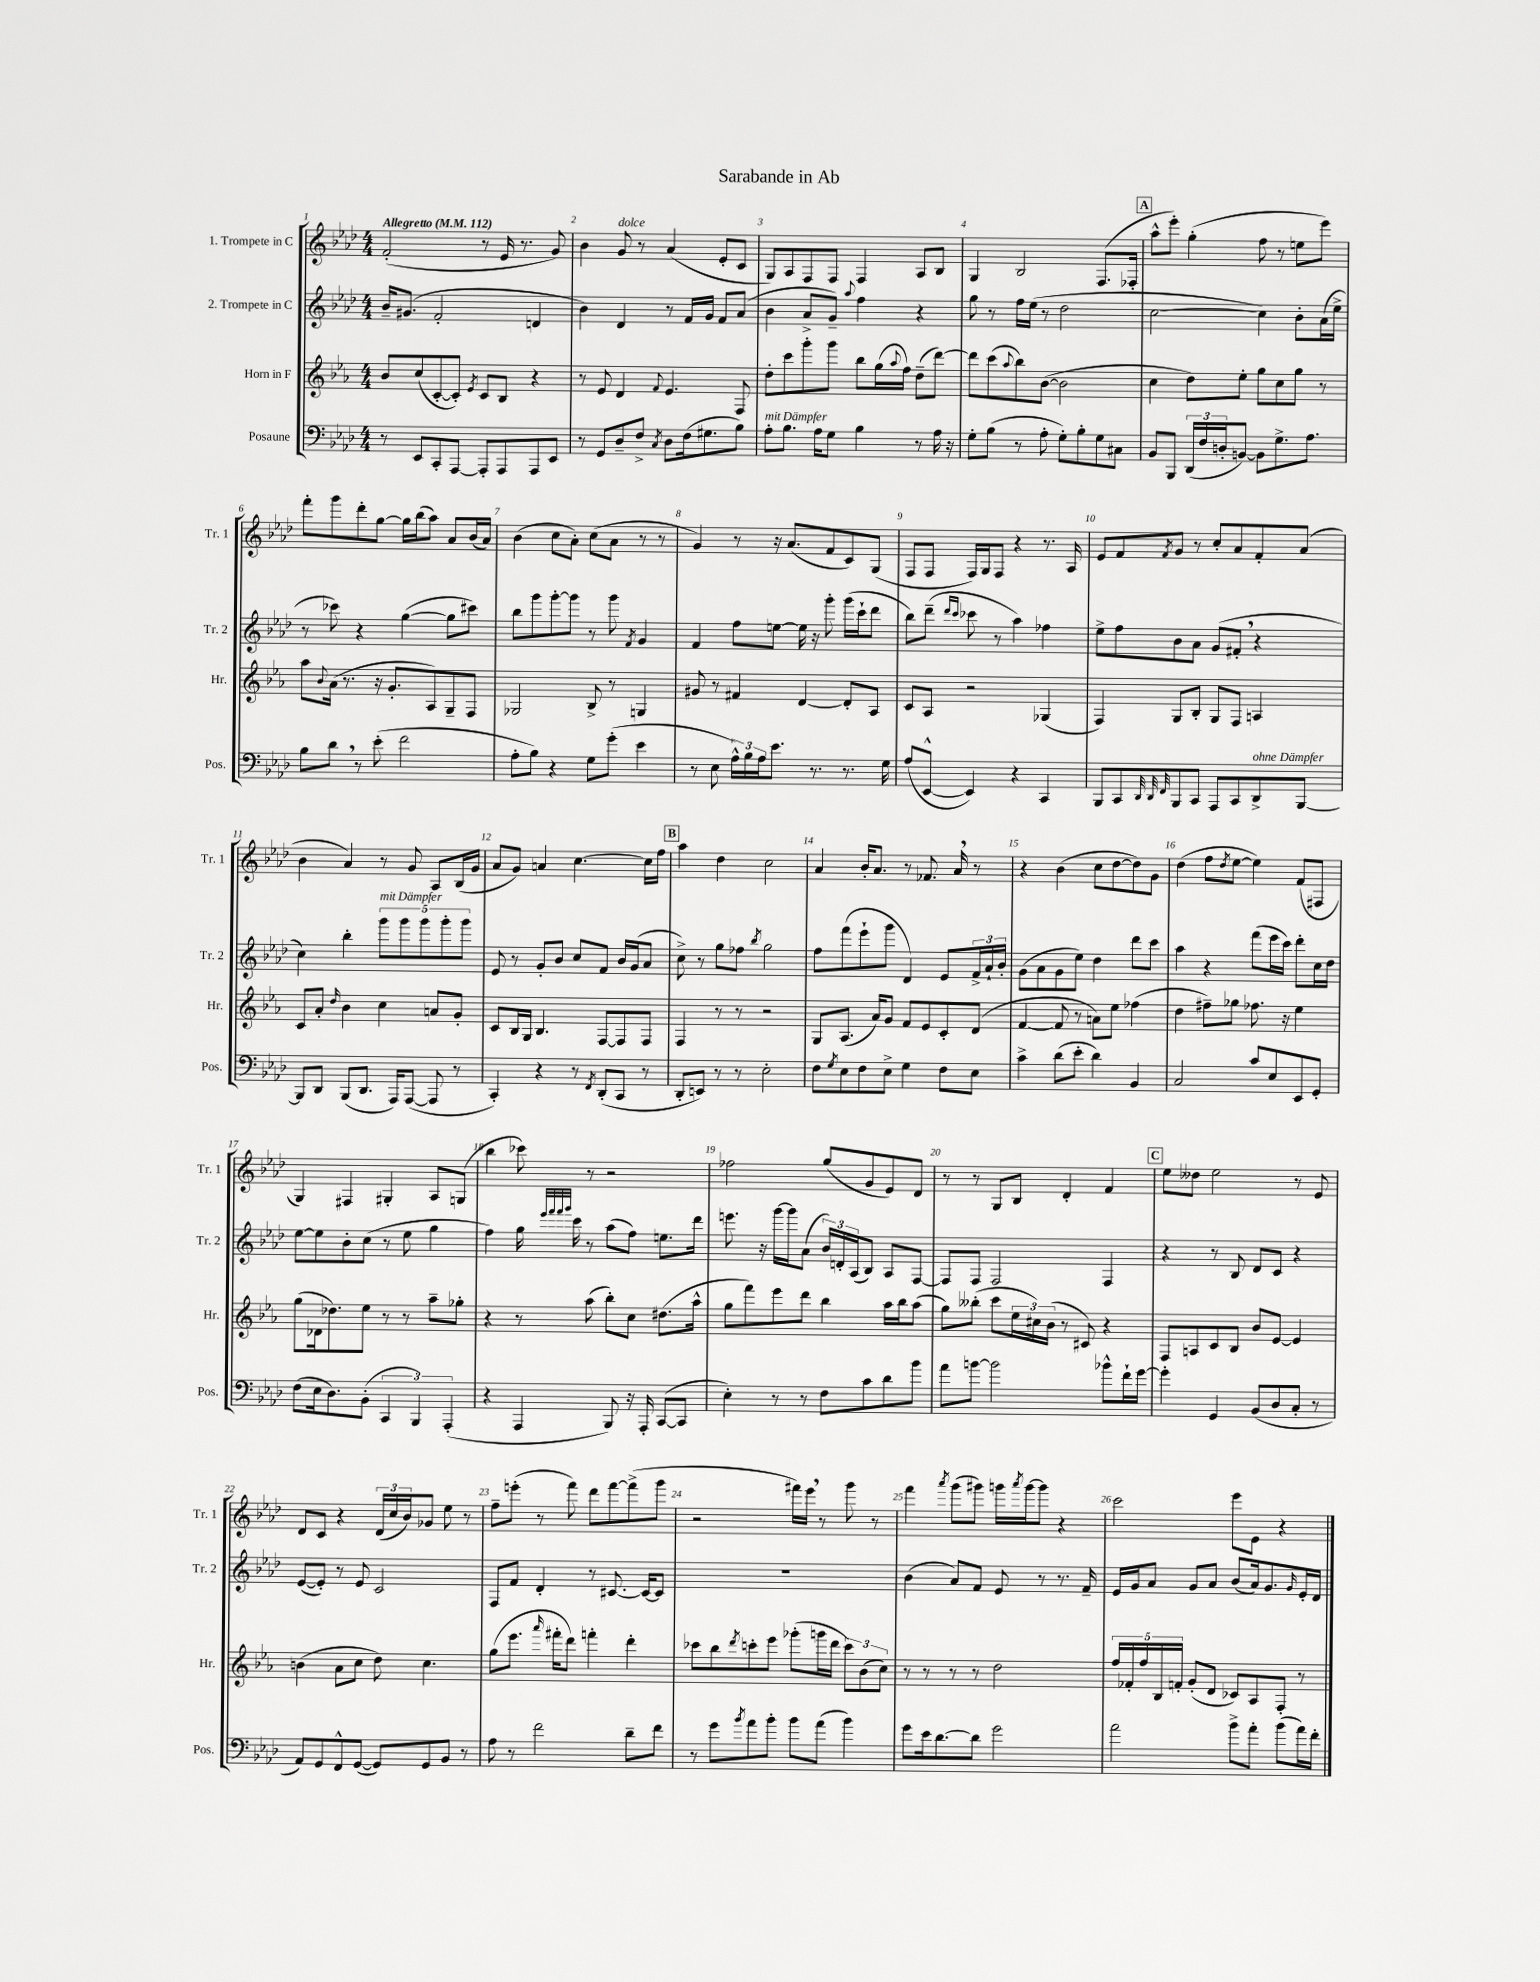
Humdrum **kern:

**kern	**kern	**kern	**kern
*part4	*part3	*part2	*part1
*staff4	*staff3	*staff2	*staff1
*I"Posaune	*I"Horn in F	*I"2. Trompete in C	*I"1. Trompete in C
*I'Pos.	*I'Hr.	*I'Tr. 2	*I'Tr. 1
*clefF4	*clefG2	*clefG2	*clefG2
*k[b-e-a-d-]	*k[b-e-a-]	*k[b-e-a-d-]	*k[b-e-a-d-]
*M4/4	*M4/4	*M4/4	*M4/4
*MM112	*MM112	*MM112	*MM112
=1	=1	=1	=1
!	!	!	!LO:TX:a:B:t=Allegretto
8r	8b-/L	16b-~/KL	(2f'/
.	.	(8.g#X/J	.
8EE-/L	(8cc/	.	.
8CC'/	[8c'/	2f'/	.
[8AAA-/J	8c'/J])	.	.
.	8qe-/	.	.
8AAA-'/L]	8c/L	.	8r
8AAA-/	8B-/J	.	16e-/
.	.	.	8.r
8AAA-/	4r	4dn/	.
8EE-/J	.	.	8g/)
=2	=2	=2	=2
8r	8r	4b-\)	4b-\
8GG/L	8e-/	.	.
!	!	!	!LO:TX:a:i:t=dolce
8D-~/	4d/	4d-/	8g/
8F^/J	.	.	8r
8qC/	8qqf/	.	.
8D-\L	4.e-/	8r	(4a-/
(16F\k	.	16f/LL	.
8.G#X\	.	16g/JJ	.
.	.	8f/L	8e-'/L
8B-\J)	8F/	(8a-/J	8c/J
=3	=3	=3	=3
!LO:TX:a:i:t=mit Dämpfer	!	!	!
8A-'\L	8dd'\L	4b-\	8G/L)
8.B-\J	8ccc\	.	8A-/
.	8ggg'\	8a-^/L	8F/
16A-\KL	.	.	.
8G\J	8ggg\J	8g~/J)	8F/J
.	.	8qqaa-/	.
4B-\	8bb-\L	4ff\	4F/
.	(16gg\L	.	.
.	8qqaa-/	.	.
.	16ff\JJ)	.	.
8r	(8dd~\L	4r	8A-/L
16A-\	[8ddd\J)	.	8B-/J
16r	.	.	.
=4	=4	=4	=4
8G'\L	8ddd\L]	8gg\	4G/
(8B-\J	(8ccc\	8r	.
.	8qqaa-/	.	.
8r	8bb-\)	16ff\LL	2B-/
.	.	(16ee-\JJ	.
8A-'\	([8b-\J	8r	.
8G'\L)	2b-\]	2dd-\	.
8B-'\	.	.	.
8G\	.	.	(8.F/L
8C#X\J	.	.	.
.	.	.	16F-X'/Jk
!!LO:REH:place=s1:t=A
=5	=5	=5	=5
8BB-/L	4cc\	[2cc\	8aa-^^\L
8BBB-/J	.	.	8eee-'\J)
(24DD-/LL	8dd\L)	.	(4gg'\
24F/	.	.	.
24Dn'/J	.	.	.
[8BBn/J)	8ee-'\J	.	.
8BB\L]	8gg\L	4cc\])	8ff\
8.G^\	8cc\	.	8r
.	8gg\J	8b-'\L	8een\L
8.A-\J	.	.	.
.	8r	(16a-\L	8eee-\J)
.	.	16ee-^\JJ	.
!!LO:LB:g=z
=6	=6	=6	=6
8B-\L	8aa-\L	8r	8fff'\L
.	8qqb-/	.	.
8d-,\J	(16a-\Jk	8ccc-X\)	8ggg\
.	8.r	.	.
8r	.	4r	8ddd-'\
(8e-'\	16r	.	[8gg\J
.	8.g'/L	.	.
2f\	.	([4gg\	16gg\LL]
.	.	.	(16bb-\J
.	8A-/)	.	8aa-\J)
.	8G~/	8gg\L]	8a-/L
.	8F/J	8ccc#X\J)	(16b-/L
.	.	.	16a-/JJ)
=7	=7	=7	=7
8A-'\L	2G-X/	8bb-\L	(4b-\
8B-\J)	.	8ggg\	.
4r	.	[8ggg'\	8cc\L
.	.	8ggg\J]	8a-'\J)
8G\L	8B-^/	8r	(8cc\L
(8g'\J	8r	8ggg\	8a-\J
.	.	8qf/	.
4e-\	4Gn/	4g/	8r
.	.	.	8r
=8	=8	=8	=8
8r	8g#X/	4f/	4g/)
8E-\	8r	.	.
24A-^^\LL)	4f#X/	8ff\L	8r
24B-\	.	.	.
24A-\J	.	.	.
8.e-\J	.	[8een\J	16r
.	.	.	(8.a-/L
.	[4d/	16ee\]	.
8.r	.	16r	.
.	.	8ggg'\	8f/
8.r	8d'/L]	(16ggg\LL	8c/)
.	.	16ccc`\J	.
.	8A-/J	8ddd-\J	(8G/J
16G\	.	.	.
=9	=9	=9	=9
(8A-/L	8c/L	8bb-\L)	8F/L
[8EE-^^/J	8A-/J	(8ddd-~\J	8F/J
.	.	16qqddd-/LL	.
.	.	16qqccc/JJ	.
4EE-/])	2r	8ccc-X\	16F/LL)
.	.	.	16G/J
.	.	8r	8F/J
4r	.	4aa-\)	4r
4CC/	(4G-X/	4ff-X\	8.r
.	.	.	16A-/
=10	=10	=10	=10
8BBB-/L	4F/)	8ee-^\L	8e-/L
8CC/	.	8ff\	8f/
32qqDD-/	.	.	.
32qqDD-/	.	.	.
32qqFF/	.	.	8qf/
8BBB-/	8G/L	8b-\	8g/J
8CC/J	8B-'/J	8a-\J	8r
8AAA-/L	8G/L	(8g/L	8cc'/L
8CC/	8F/J	8f#X',/J	8a-/
!LO:TX:a:i:t=ohne Dämpfer	!	!	!
8DD-^/	4An/	4r	8f'/
[8BBB-/J	.	.	(8a-/J
!!LO:LB:g=z
=11	=11	=11	=11
8BBB-/L]	8c/L	4cc\)	4b-\
8DD-/J	8a-'/J	.	.
.	16qqdd/	.	.
(8BBB-/L	4b-\	4bb-'\	4a-/)
8.DD-/J	.	.	.
!	!	!LO:TX:a:i:t=mit Dämpfer	!
.	4cc\	10ggg\L	8r
16AAA-/KL)	.	.	.
.	.	10ggg\	.
([8AAA-/J	.	.	8g/
.	.	10ggg\	.
8AAA-/]	8an/L	.	8A-/L
.	.	10ggg'\	.
8r	8g'/J	.	(16B-/L
.	.	10ggg\J	.
.	.	.	16g/JJ
=12	=12	=12	=12
4CC'/)	8c/L	8e-/	8a-/L
.	16B-/L	8r	8g/J)
.	16G/JJ	.	.
4r	4.B-/	8g'/L	4an/
.	.	8b-/J	.
8r	.	8cc/L	[4.cc\
8qFF/	.	.	.
(8DD-'/L	[8F/L	8f/J	.
8CC/J	8F/]	16b-/LL	.
.	.	(16g/J	.
8r	8F/J	8a-/J	16cc\LL]
.	.	.	16ff\JJ
!!LO:REH:place=s1:t=B
=13	=13	=13	=13
8DD-'/L	4F/	8cc^\)	4aa-\
8EEn/J)	.	8r	.
8r	8r	8gg\L	4dd-\
8r	8r	8ff-X\J	.
.	.	8qbb-/	.
2E-'\	2r	2gg\	2cc\
=14	=14	=14	=14
8F\L	8G/L	8ff\L	4a-/
8qG/	.	.	.
8E-\	(8.A-/J	(8fff\	.
8F\	.	8eee-`\	16b-'/KL
.	16a-/KL)	.	8.a-/J
8E-^\J	8g/J	8ggg\J	.
4G\	8f/L	4d-/)	8r
.	8e-/	.	8.f-X/
8F\L	8c'/	8e-/L	.
.	.	.	16a-,/
8E-\J	(8d/J	24f^/L	8r
.	.	24a-`/	.
.	.	24b-'/JJ	.
=15	=15	=15	=15
4c^\	[4f/	(8g\L	4r
.	.	8a-\	.
(8d-\L	8f/]	8g\	(4b-\
8e-'\J	8r	8ee-\J)	.
4d-\)	8an\L)	4dd-\	8cc\L
.	8ee-\J	.	[8dd-\
4BB-/	(4ff-X\	8ddd-\L	8dd-\])
.	.	8ccc\J	8g\J
=16	=16	=16	=16
2C/	4dd\	4aa-\	(4dd-\
.	8ff#X~\L)	4r	8ff\L
.	.	.	8qdd-/
.	8gg-X\J	.	[8ee-\J
8c/L	8.ff-X\	(8fff\L	4ee-\])
8E-/	.	16eee-\L	.
.	16r	16ccc\JJ)	.
8EE-/	4ee-\	8ddd-'\L	(8f/L
8GG'/J	.	16cc\L	8F#X/J
.	.	16dd-\JJ	.
!!LO:LB:g=z
=17	=17	=17	=17
(8F\L	(8gg\L	[8ee-\L	4G/)
16E-\k	16d-X\k	8ee-\]	.
8.D-\)	8.dd-X\)	.	.
.	.	8b-'\	4F#X/
(8BB-'\J	8ee-\J	(8cc\J	.
6CC/	8r	8r	4G#X'/
.	8r	8ee-\	.
6BBB-/)	.	.	.
.	8aa-~\L	4gg\	8A-/L
(6AAA-'/	.	.	.
.	8gg-X'\J	.	(8Gn/J
=18	=18	=18	=18
4r	4r	4ff\)	4bb-\
4AAA-/	8r	16gg\	8ccc-X\)
.	.	32qqeee-/LLL	.
.	.	32qqfff/	.
.	.	32qqfff/	.
.	.	32qqggg/JJJ	.
.	.	16ccc\	.
.	(8aa-\	8r	8r
8BBB-/)	8bb-'\L)	(8aa-\L	2r
16r	8cc\J	8ff\J)	.
16AAA-'/	.	.	.
([8CC/L	(8.dd#X\L	8.een\L	.
8CC/J]	.	.	.
.	16aa-^^\Jk	16ddd-\Jk	.
=19	=19	=19	=19
4E-'\)	8gg\L	8.eeen\	2ff-X\
.	8fff\)	.	.
.	.	16r	.
8r	8eee-\	[16ggg\LL	.
.	.	16ggg\J]	.
8r	8ddd\J	(8a-\J	.
8F\L	4bb-\	24b-/LL)	(8gg/L
.	.	24dn'/	.
.	.	(24A-/J	.
8c\	.	8B-/J)	8g/
8d-\	16aa-\LL	8A-/L	8e-/)
.	16bb-\J	.	.
8b-\J	(8aa-\J	[8F/J	8d-/J
=20	=20	=20	=20
8a-\L	8gg\L)	8F/L]	8r
[8bn\J	(8bb--X'\J	8F/J	8r
2b\]	8ccc\L	2F/	8G/L
.	24ee-\L	.	8B-/J
.	24cc#X\)	.	.
.	(24b-\JJ	.	.
.	8r	.	4d-'/
.	8c#X/)	.	.
8b-X^^\L	4r	4F/	4f/
16f`\L	.	.	.
[16g\JJ	.	.	.
!!LO:REH:place=s1:t=C
=21	=21	=21	=21
4g'\]	8F/L	4r	8ee-\L
.	8An/	.	8dd--X\J
4GG/	8c/	8r	2ee-\
.	8B-/J	8B-/	.
(8BB-/L	8b-/L	8d-/L	.
8D-/	[8e-/J	8c/J	.
8C'/J	4e-/]	4r	8r
8r	.	.	8e-/
!!LO:LB:g=z
=22	=22	=22	=22
8AA-/L)	(4bn\	([8e-/L	8d-/L
8GG/	.	8e-'/J])	8c/J
8FF^^/	8a-\L	8r	4r
([8GG/J	8cc\J	8e-/	.
8GG/L])	8dd\)	2c/	(24d-/LL
.	.	.	24cc/
.	.	.	24b-/J)
8GG/	4.cc\	.	8g-X/J
8BB-/J	.	.	8ee-\
8r	.	.	8r
=23	=23	=23	=23
8A-\	(8gg\L	8F/L	8ff~\L
8r	8.eee-\J	8f/J	(8eeen'\J
2f\	.	4d-'/	8r
.	16qqaaa-/	.	.
.	16fff#X'\KL	.	.
.	8ddd\J)	.	8fff\)
.	4fffn'\	8r	8ddd-\L
.	.	[8.c#X/	[8fff\
8d-~\L	4ddd'\	.	(8fff^\]
.	.	16c#/KL_	.
8f\J	.	8c#/J]	8ggg\J
=24	=24	=24	=24
8r	8ccc-X\L	1r	2r
8g\L	8bb-\	.	.
8qb-/	8qddd/	.	.
8a-\	8cccn'\	.	.
8b-'\J	8eee-\J	.	.
8b-\L	(8ggg-X'\L	.	16fff#X\LL)
.	.	.	16eee-,\JJ
(8a-\J	16gggn\L	.	8r
.	16ddd\JJ	.	.
4b-\)	12ccc\L)	.	8ggg\
.	(12b-\	.	.
.	.	.	8r
.	12cc\J)	.	.
=25	=25	=25	=25
8g\L	8r	(4b-\	4fff\
16e-\k	8r	.	.
[8.d-\	.	.	.
.	.	.	8qaaa-/
.	8r	8a-/L)	(8ggg\L
8d-\J]	8r	8f/J	8ggg#X\J)
2g\	2dd\	8e-/	16gggn\LL
.	.	.	8qaaa-/
.	.	.	[16ggg\J
.	.	8r	8ggg\J]
.	.	8.r	4r
.	.	16f~/	.
=26	=26	=26	=26
2a-\	20ff/LL	16e-/LL	2ccc\
.	20f-X'/	.	.
.	.	16g/J	.
.	20ff/	.	.
.	.	8a-/J	.
.	20B-/	.	.
.	20fn'/JJ	.	.
.	(8g'/L	8g/L	.
.	8d/J	8a-/J	.
8b-^\L	8c-X/L)	(8b-/L	8eee-\L
8a-'\J	8A-/	16a-/k)	8e-\J
.	.	8.g/	.
(8b-\L	8F'/J	.	4r
.	.	16qqg/	.
16a-\L)	8r	16e-'/L	.
16f'\JJ	.	16d-/JJ	.
==	==	==	==
*-	*-	*-	*-
